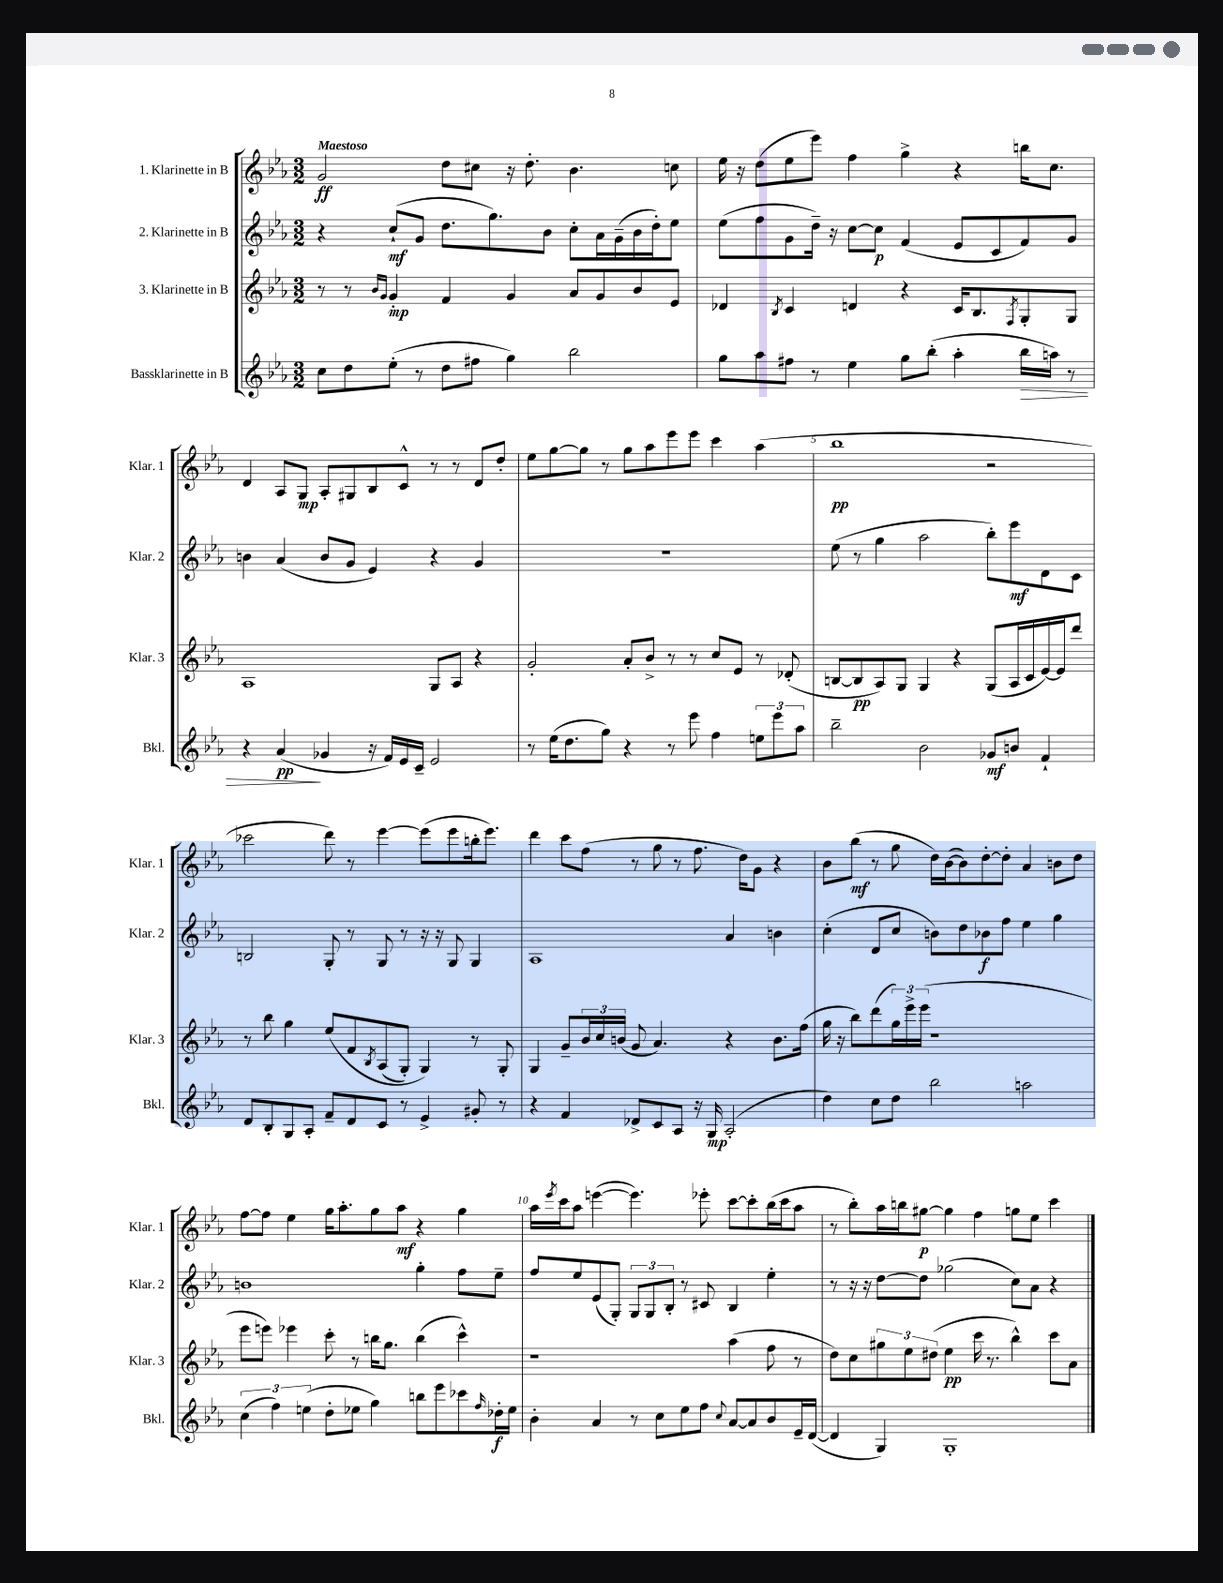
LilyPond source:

<<
\new StaffGroup <<
\new Staff = "s0" \with { instrumentName = "1. Klarinette in B" shortInstrumentName = "Klar. 1" } {
    \clef treble \key ees \major \numericTimeSignature \time 3/2 \tempo "Maestoso"
    g'2\ff d''8 cis''8 r16 d''8.-. bes'4. c''8 |
    ees''16 r16 d''8( ees''8 ees'''8) f''4 g''4-> r4 b''16 c''8. |
    d'4 aes8 g8\mp aes8-. gis8 bes8 c'8-^ r8 r8 d'8 d''8-. |
    ees''8 g''8~ g''8 r8 g''8 aes''8 ees'''8 ees'''8 c'''4 aes''4( |
    bes''1\pp r2 |
    ces'''2 d'''8) r8 ees'''4~ ees'''8( ees'''8 b''16-. ees'''8.) |
    d'''4 c'''8 f''8( r8 g''8 r8 f''8. d''16) g'8 r4 |
    bes'8 bes''8\mf( r8 g''8 d''16) bes'16~( bes'8) d''8~-. d''8-. aes'4 b'8 d''8 |
    f''8~ f''8 ees''4 g''16 aes''8.-. g''8 aes''8\mf r4 g''4 |
    aes''16 \acciaccatura { ees'''8 } c'''16 aes''8 e'''4~( e'''4.) ees'''8-. c'''8~ c'''8-. bes''16( c'''16 aes''8 |
    r8 bes''8-.) aes''16 b''16 gis''8~\p gis''4 f''4 g''8 ees''8 c'''4 \bar "|." |
}
\new Staff = "s1" \with { instrumentName = "2. Klarinette in B" shortInstrumentName = "Klar. 2" } {
    \clef treble \key ees \major \numericTimeSignature \time 3/2
    r4 c''8-!\mf( g'8 d''8. g''8.) bes'8 c''8-. aes'16 g'16--( bes'16 d''16-.) ees''8 |
    ees''8( f''8 g'8 d''16--) r16 c''8~ c''8\p f'4( ees'8 c'8 f'8) g'8 |
    b'4 aes'4( b'8 g'8 ees'4) r4 g'4 |
    R1. |
    ees''8( r8 g''4 aes''2 bes''8-.) ees'''8\mf d'8 c'8 |
    b2 g8-. r8 g8 r8 r16 r16 g8 g4 |
    aes1 aes'4 b'4 |
    c''4-.( d'8 c''8 b'8) d''8 bes'8\f f''8 ees''4 g''4 |
    b'1 g''4-. f''8 ees''8-- |
    f''8 ees''8 ees'8( g8-.) \tuplet 3/2 { g8 g8 bes8-. } r8 cis'8 bes4 ees''4-. |
    r8 r16 r16 d''8~ d''8 ges''2( c''8) aes'8 r4 \bar "|." |
}
\new Staff = "s2" \with { instrumentName = "3. Klarinette in B" shortInstrumentName = "Klar. 3" } {
    \clef treble \key ees \major \numericTimeSignature \time 3/2
    r8 r8 \grace { bes'16 g'16 } g'4-.\mp f'4 g'4 aes'8 g'8 bes'8 ees'8 |
    des'4 \acciaccatura { bes8 } c'4 d'4 r4 c'16 bes8. \acciaccatura { f8 } g8-. g8 |
    aes1 g8 aes8 r4 |
    g'2-. aes'8-. bes'8-> r8 r8 c''8 ees'8 r8 des'8-.( |
    b8~ b8\pp aes8) g8 g4 r4 g8( aes16 c'16 ees'16~) ees'16 d'''8 |
    r8 bes''8 g''4 ees''8\( f'8 \acciaccatura { bes8 } aes8( g8-.) g4\) r8 g8-. |
    g4 g'8-- \tuplet 3/2 { bes'16 c''16 b'16( } g'8 aes'4.) r4 b'8. f''16( |
    g''16 r16 bes''8) d'''8( \tuplet 3/2 { g''16) ees'''16-> ees'''16( } r1 |
    ees'''8 e'''8) ees'''4 c'''8-. r8 b''16 g''8. b''4( c'''4-^) |
    r1 aes''4( f''8 r8 |
    d''8) c''8 \tuplet 3/2 { gis''8 ees''8 dis''8( } ees''4\pp c'''16 r8. bes''4-^) c'''8 aes'8 \bar "|." |
}
\new Staff = "s3" \with { instrumentName = "Bassklarinette in B" shortInstrumentName = "Bkl." } {
    \clef treble \key ees \major \numericTimeSignature \time 3/2
    c''8 d''8 ees''8-.( r8 d''8 fis''8 g''4) bes''2 |
    g''8 aes''8 fis''8 r8 ees''4 g''8 bes''8-.( aes''4-. bes''16\> a''16) r8 |
    r4 aes'4\pp\!( ges'4 r16 f'16) ees'16 c'16-- ees'2 |
    r8 ees''16( d''8. g''8) r4 r8 ees'''8 f''4 \tuplet 3/2 { e''8 ees'''8 aes''8 } |
    bes''2-- bes'2 ges'8\mf b'8 f'4-! |
    d'8 bes8-. g8 aes8-. f'8-- d'8 c'8 r8 ees'4-> gis'8-. r8 |
    r4 f'4 des'8-> c'8 aes8 r16 g16\mp aes2-.( |
    d''4) c''8 d''8 bes''2 a''2 |
    \tuplet 3/2 { c''4( f''4) e''4( } d''8-. ees''8 g''4) b''8 ees'''8 ces'''8 \grace { f''16 } des''16-.\f ees''16 |
    bes'4-. aes'4 r8 c''8 ees''8 f''8 \appoggiatura { c''8 } aes'8~ aes'8 bes'8 ees'16-- d'16~( |
    d'4 g4) g1-. \bar "|." |
}
>>
>>
\layout { \context { \Score \override BarNumber.break-visibility = ##(#f #t #t) barNumberVisibility = #(every-nth-bar-number-visible 5) } }
